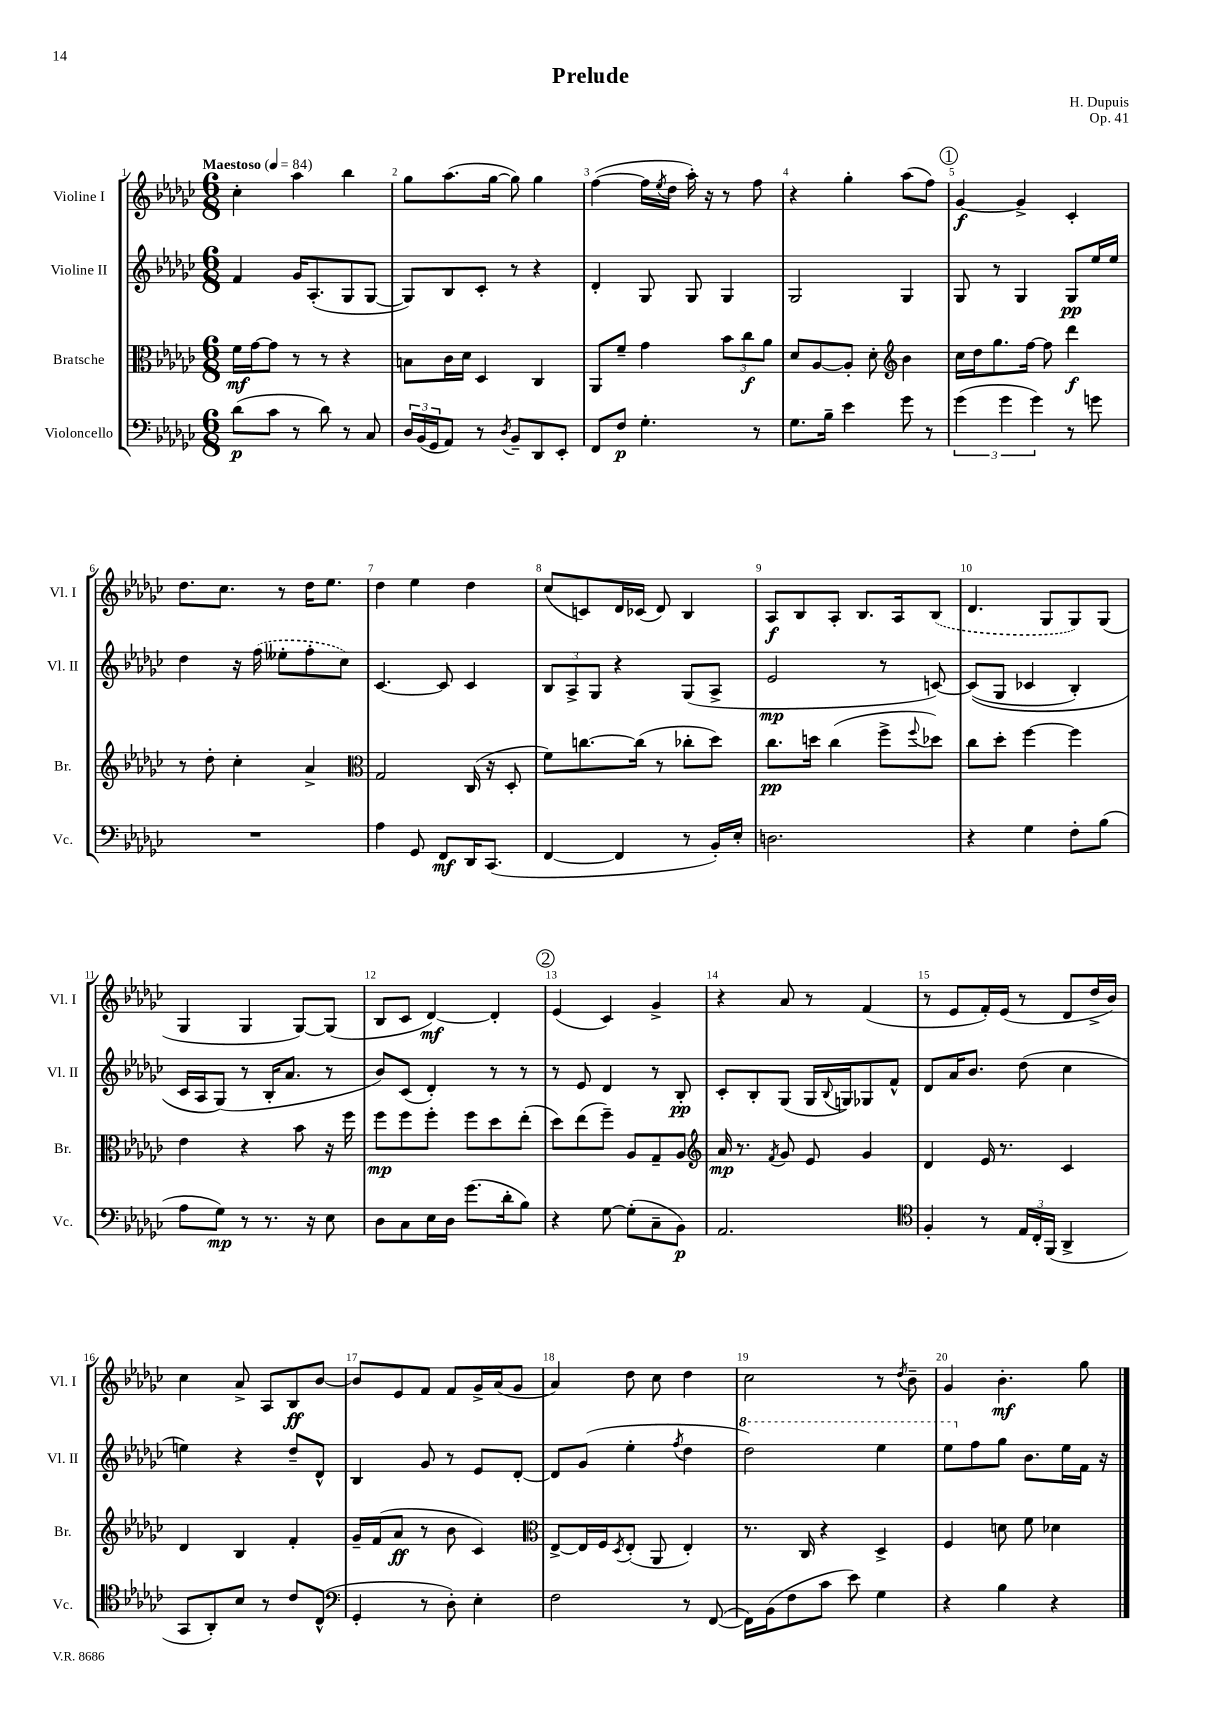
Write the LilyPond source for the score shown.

\header { title = "Prelude" composer = "H. Dupuis" opus = "Op. 41" }
<<
\new StaffGroup <<
\new Staff = "s0" \with { instrumentName = "Violine I" shortInstrumentName = "Vl. I" } {
    \clef treble \key ges \major \numericTimeSignature \time 6/8 \tempo "Maestoso" 4 = 84
    ces''4-. aes''4 bes''4 |
    ges''8 aes''8.( ges''16~ ges''8) ges''4 |
    f''4~( f''16 \acciaccatura { ees''8 } des''16 aes''16-.) r16 r8 f''8 |
    r4 ges''4-. aes''8( f''8) |
    \mark \markup { \circle "1" } ges'4~\f ges'4-> ces'4-. |
    des''8. ces''8. r8 des''16 ees''8. |
    des''4 ees''4 des''4 |
    ces''8( c'8) des'16 ces'16( des'8) bes4 |
    aes8\f bes8 aes8-. bes8. aes16 \once \slurDashed bes8( |
    des'4. ges8 ges8) ges8( |
    ges4 ges4 ges8~) ges8( |
    bes8 ces'8 des'4~\mf) des'4-. |
    \mark \markup { \circle "2" } ees'4( ces'4) ges'4-> |
    r4 aes'8 r8 f'4( |
    r8 ees'8 f'16-.) ees'16( r8 des'8 des''16-> bes'16) |
    ces''4 aes'8-> aes8 bes8\ff bes'8~ |
    bes'8 ees'8 f'8 f'8 ges'16-> aes'16( ges'8 |
    aes'4) des''8 ces''8 des''4 |
    ces''2 r8 \acciaccatura { des''8 } bes'8-- |
    ges'4 bes'4.-.\mf ges''8 \bar "|." |
}
\new Staff = "s1" \with { instrumentName = "Violine II" shortInstrumentName = "Vl. II" } {
    \clef treble \key ges \major \numericTimeSignature \time 6/8
    f'4 ges'16 aes8.-.( ges8 ges8~ |
    ges8) bes8 ces'8-. r8 r4 |
    des'4-. ges8 ges8 ges4 |
    ges2 ges4 |
    \mark \markup { \circle "1" } ges8 r8 ges4 ges8\pp ees''16 ees''16 |
    des''4 r16 \once \slurDashed f''16( eeses''8-. f''8-. ces''8) |
    ces'4.~ ces'8 ces'4 |
    \tuplet 3/2 { bes8 aes8-> ges8 } r4 ges8( aes8-> |
    ees'2\mp r8 c'8~) |
    c'8(\( ges8 ces'4 bes4-.) |
    ces'16 aes16 ges8(\) r8 bes16-. aes'8. r8 |
    bes'8) ces'8( des'4-.) r8 r8 |
    \mark \markup { \circle "2" } r8 ees'8 des'4 r8 bes8-.\pp |
    ces'8-. bes8-. ges8( ges16 \appoggiatura { bes8 } g16) ges8 f'8-^ |
    des'8 aes'16 bes'8. des''8( ces''4 |
    e''4) r4 des''8-- des'8-^ |
    bes4 ges'8 r8 ees'8 des'8~-. |
    des'8 ges'8( ees''4-. \acciaccatura { f''8 } des''4 |
    \ottava #1 des'''2) ees'''4 |
    ees'''8 \ottava #0 f''8 ges''8 bes'8. ees''16 f'16 r16 \bar "|." |
}
\new Staff = "s2" \with { instrumentName = "Bratsche" shortInstrumentName = "Br." } {
    \clef alto \key ges \major \numericTimeSignature \time 6/8
    f'16\mf ges'16~ ges'8 r8 r8 r4 |
    b8 ces'16 des'16 des4 ces4 |
    aes,8 f'8-- ges'4 \tuplet 3/2 { bes'8 ces''8\f aes'8 } |
    des'8 aes8~ aes8-. des'8-. \clef treble bes'4 |
    \mark \markup { \circle "1" } ces''16 des''16 ges''8. f''16~ f''8 des'''4\f |
    r8 des''8-. ces''4-. aes'4-> |
    \clef alto ges2 ces16( r16 des8-. |
    f'8) c''8.~ c''16( r8 ces''8-. des''8) |
    ces''8.\pp d''16 ces''4( f''8-> \appoggiatura { f''8 } des''8) |
    ces''8 des''8-. f''4~ f''4 |
    ees'4 r4 bes'8 r16 f''16 |
    f''8\mp f''8 f''8-. f''8 des''8 ees''8-.( |
    \mark \markup { \circle "2" } des''8) ees''8( f''8--) aes8 ges8-- aes8 |
    \clef treble aes'16\mp r8. \acciaccatura { f'8 } ges'8 ees'8 ges'4 |
    des'4 ees'16 r8. ces'4 |
    des'4 bes4 f'4-. |
    ges'16-- f'16( aes'8\ff r8 bes'8 ces'4) |
    \clef alto ees8~-> ees16 f16 \acciaccatura { des8 } ees8-.( aes,8 ees4-.) |
    r8. ces16 r4 des4-> |
    f4 d'8 f'8 des'4 \bar "|." |
}
\new Staff = "s3" \with { instrumentName = "Violoncello" shortInstrumentName = "Vc." } {
    \clef bass \key ges \major \numericTimeSignature \time 6/8
    des'8\p( ces'8 r8 des'8) r8 ces8 |
    \tuplet 3/2 { des16 bes,16( ges,16 } aes,8) r8 \acciaccatura { des8 } bes,8-- des,8 ees,8-. |
    f,8 f8\p ges4.-. r8 |
    ges8. bes16-- ees'4 ges'8 r8 |
    \mark \markup { \circle "1" } \tuplet 3/2 { ges'4( ges'4 ges'4) } r8 g'8 |
    R2. |
    aes4 ges,8 f,8\mf des,16 ces,8.( |
    f,4~ f,4 r8 bes,16-.) ees16-. |
    d2. |
    r4 ges4 f8-. bes8( |
    aes8 ges8\mp) r8 r8. r16 ees8 |
    des8 ces8 ees16 des16 ges'8.( des'16-. bes8) |
    \mark \markup { \circle "2" } r4 ges8~ ges8-.( ces8-- bes,8\p) |
    aes,2. |
    \clef tenor f4-. r8 \tuplet 3/2 { ees16 ces16-. f,16( } aes,4-> |
    ges,8 aes,8-.) bes8 r8 ces'8 ces8-^( |
    \clef bass ges,4-. r8 des8-.) ees4-. |
    f2 r8 f,8~( |
    f,16) bes,16( f8 ces'8 ees'8) ges4 |
    r4 bes4 r4 \bar "|." |
}
>>
>>
\layout { \context { \Score \override BarNumber.break-visibility = ##(#f #t #t) barNumberVisibility = #all-bar-numbers-visible } }
